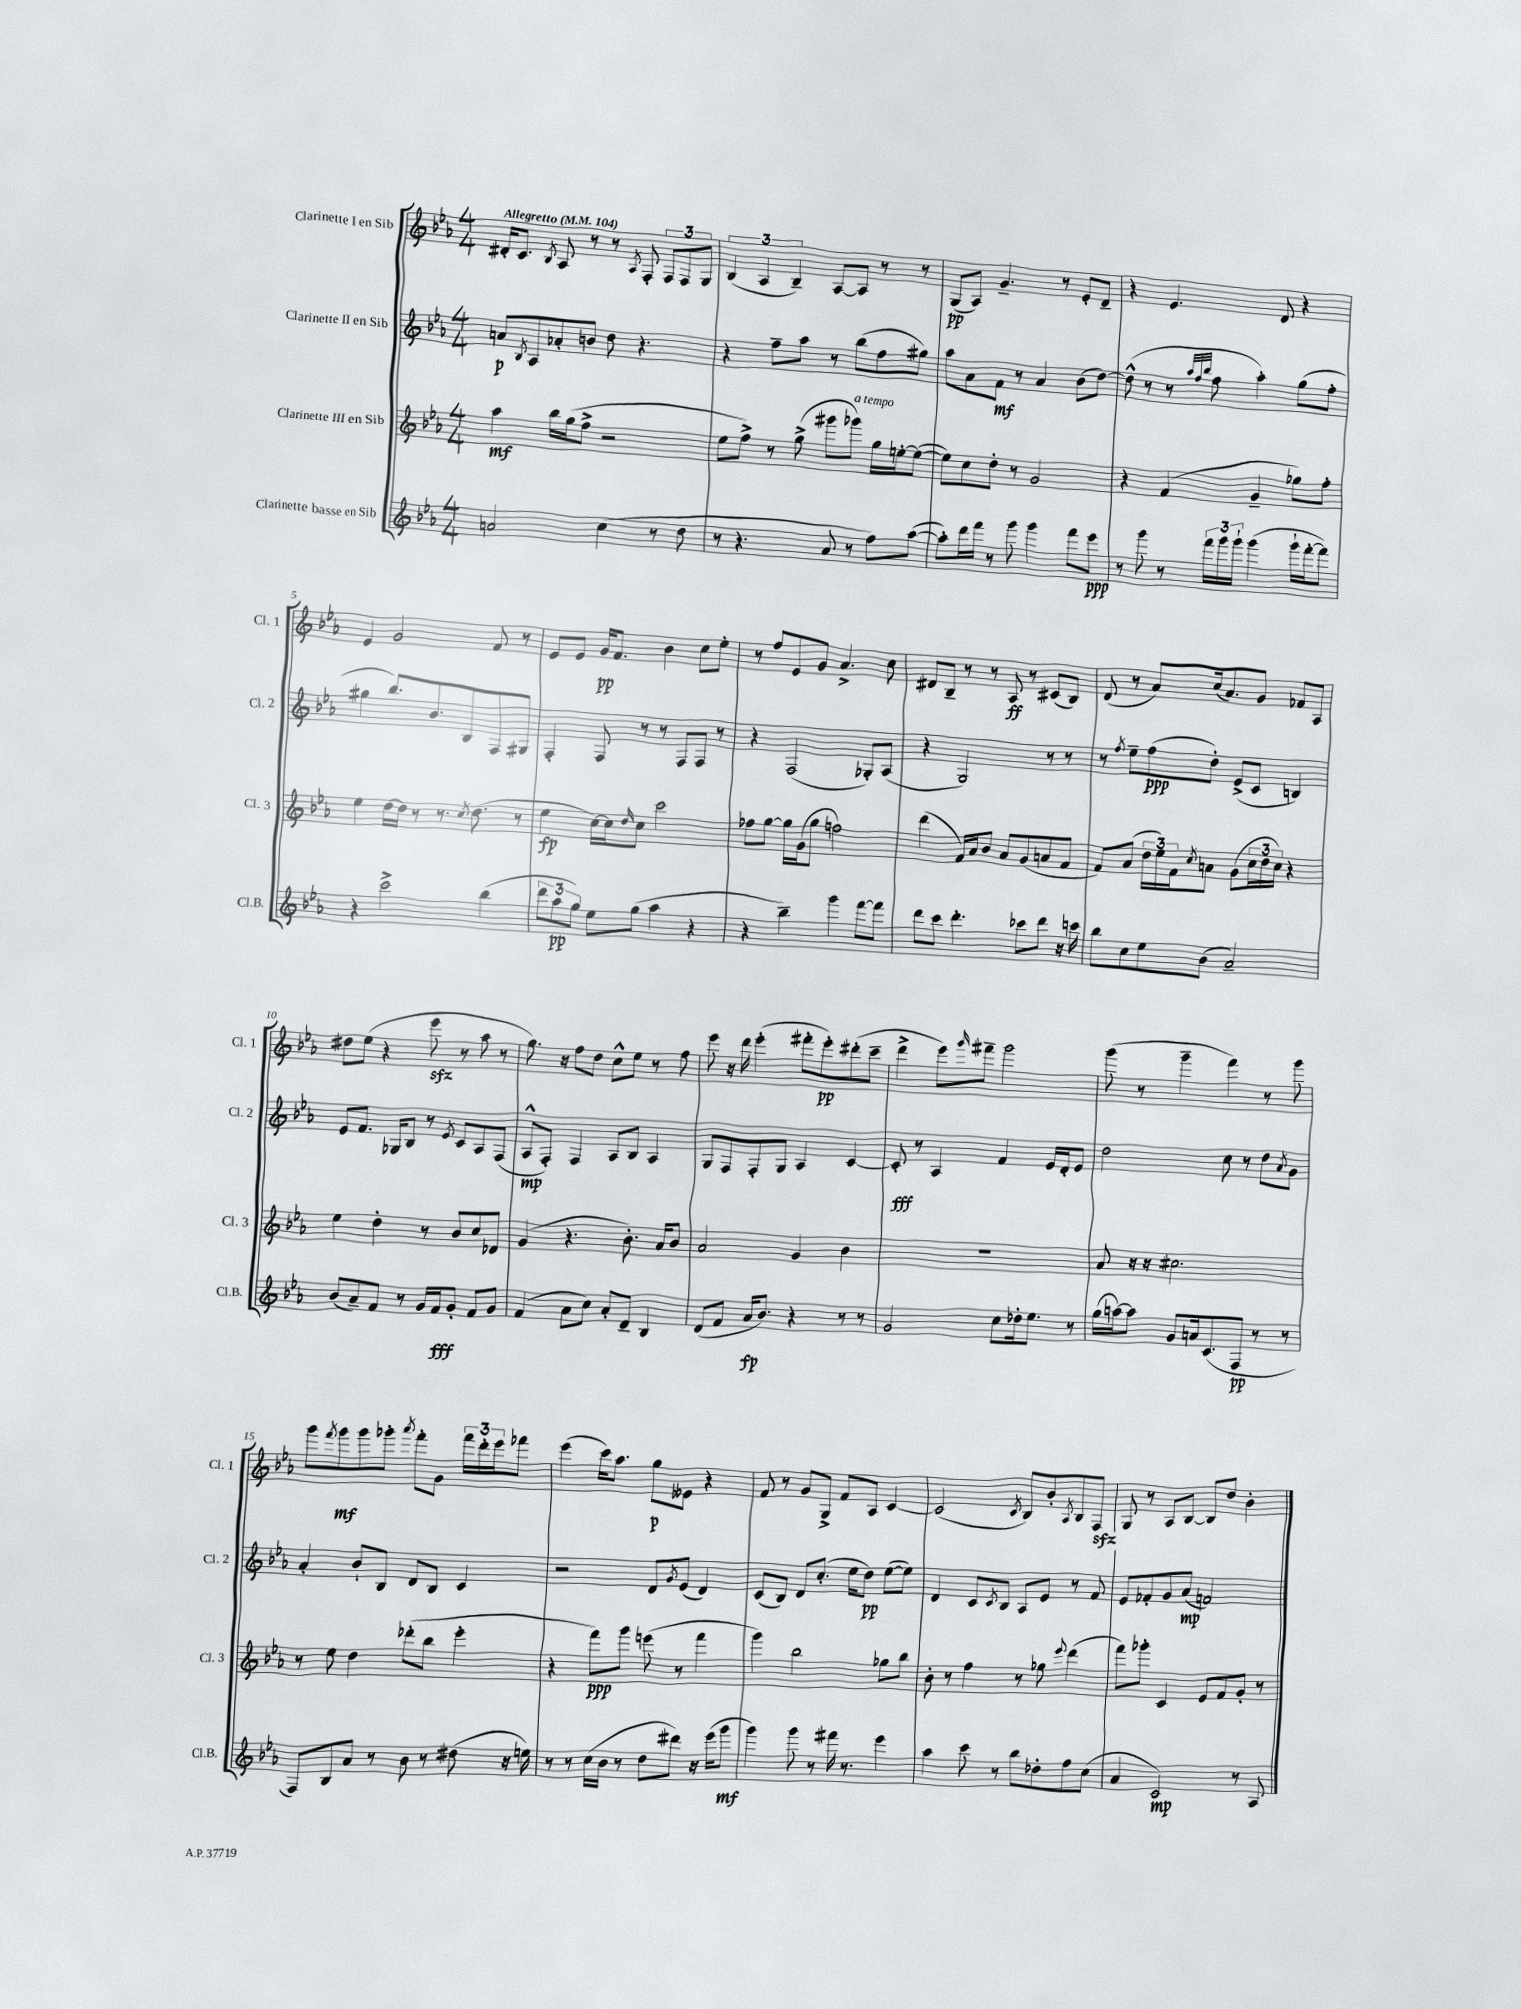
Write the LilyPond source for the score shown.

<<
\new StaffGroup <<
\new Staff = "s0" \with { instrumentName = "Clarinette I en Sib" shortInstrumentName = "Cl. 1" } {
    \clef treble \key ees \major \numericTimeSignature \time 4/4 \tempo "Allegretto" 4 = 104
    dis'16-. c'8. \acciaccatura { bes8 } aes8 r8 r8 \acciaccatura { aes8 } f8-. \tuplet 3/2 { f8 f8 g8 } |
    \tuplet 3/2 { bes4( aes4 bes4--) } aes8~ aes8 r8 r8 |
    g8\pp( aes8) g'4.-- r8 ees'8-. d'8-- |
    r4 ees'4. d'8 r4 |
    ees'4 g'2 f'8 r8 |
    ees'8 ees'8 g'16\pp f'8. bes'4 c''8 ees''8-. |
    r8 f''8 ees'8 g'8 aes'4.-> c''8 |
    dis'8 bes8-- r8 r8 aes8\ff r8 cis'8( bes8) |
    d'8( r8 aes'8) c''16( aes'8.) g'8 fes'8 aes8 |
    dis''8 ees''8( r4 ees'''8\sfz r8 aes''8 r8 |
    g''8.) r16 f''8 d''8 c''8-^ ees''8 r8 f''8 |
    ees'''8 r16 d'''16 ees'''4-.( fis'''8-. ees'''8-.\pp) dis'''8-.( c'''8-- |
    d'''4-> ees'''8) \grace { g'''16 } fis'''8-- g'''2 |
    g'''8( r8 g'''4-- f'''4) r8 g'''8 |
    g'''8 \acciaccatura { f'''8 } g'''8\mf g'''8 ges'''8-. \acciaccatura { aes'''8 } f'''8-. g'8 \tuplet 3/2 { f'''16 d'''16-. ees'''16 } fes'''8 |
    ees'''4( c'''16) aes''8. g''8\p eeses'8 r4 |
    f'8 r8 g'8 g8-> f'8 aes8 c'4~ |
    c'2( \acciaccatura { c'8 } bes8) bes'8-. \acciaccatura { aes8 } bes8 f8\sfz |
    g8 r8 aes8 bes8~ bes8 d''8 bes'4-. \bar "|." |
}
\new Staff = "s1" \with { instrumentName = "Clarinette II en Sib" shortInstrumentName = "Cl. 2" } {
    \clef treble \key ees \major \numericTimeSignature \time 4/4
    a'8\p \acciaccatura { bes8 } aes8 aes'8-. b'8 d''8 r4. |
    r4 f''8-- aes''8 r8 bes''8( f''8 gis''8) |
    aes''8 aes'8 f'8\mf r8 aes'4 bes'8( d''8~) |
    d''8-^( r8 r8 \grace { aes''32 f''32 bes''32 } f''8 aes''4-.) g''8( f''8-. |
    gis''4 bes''8.) bes'8. bes8 f8 gis8 |
    f4-. f8 r8 r8 f8 f8 r8 |
    r4 f2( ges8-.) aes8( |
    r4 g2) r8 r8 |
    r8 \acciaccatura { f''8 } ees''8-- f''8\ppp( d''8-.) ees'8->( c'8 b4) |
    ees'8 f'8. ges16 bes8 r8 \acciaccatura { ees'8 } c'8 aes8 f8( |
    aes8-^\mp f8-.) f4 aes8 bes8 aes4 |
    g8 f8 f8-. g8 aes4 c'4~ |
    c'8-.\fff r8 aes4 f'4 ees'16 d'16-. ees'8 |
    d''2 c''8 r8 d''8 \acciaccatura { aes'8 } g'8 |
    aes'4-. bes'8-! bes8 d'8 bes8 c'4 |
    r2 d'8 \acciaccatura { g'8 } ees'8( d'4) |
    c'8( bes8) d'8 c''8.-.( ees''16 d''8\pp) ees''8~( ees''8) |
    d'4 c'8 \acciaccatura { c'8 } bes8 aes8 ees'8 r8 f'8 |
    ees'8 fes'8-. g'8 aes'8\mp( f'2) \bar "|." |
}
\new Staff = "s2" \with { instrumentName = "Clarinette III en Sib" shortInstrumentName = "Cl. 3" } {
    \clef treble \key ees \major \numericTimeSignature \time 4/4
    aes''4\mf bes''16 g''16( f''8-> r2 |
    ees''8 f''8->) r8 g''8->( gis'''8 ges'''8^\markup { \italic "a tempo" }) g''16 e''16~-. e''8~( |
    e''8) c''8 d''8-. r8 g'2 |
    r4 f'4( g'4-- ges''8) f''8-. |
    ees''4 d''16~ d''16 r8 r8. \acciaccatura { c''8 } d''8.( r8 |
    ees''4\fp c''16~) c''16 \grace { d''16 } c''8 c'''2 |
    fes''8 g''8~ g''16 g'16( g''8 f''2) |
    d'''4( f'16) aes'16 bes'8 aes'8 g'8( a'8 f'8 |
    f'8) aes'8( \tuplet 3/2 { d''16 ees''16) f'16 } \acciaccatura { c''8 } a'8 g'8( \tuplet 3/2 { c''16 d''16 c''16) } r4 |
    ees''4 d''4-. r8 bes'8 c''8 des'8 |
    g'4( r4. bes'8.-.) aes'16 bes'8 |
    aes'2 g'4 bes'4 |
    R1 |
    aes'8 r16 r16 cis''2. |
    r8 ees''8 d''4 des'''8-.( bes''8 ees'''4-. |
    r4 f'''8\ppp) g'''8 e'''8( r8 f'''4 |
    g'''4) bes''2 ges''8 bes''8 |
    bes'8-. r8 f''4 r8 ges''8 \appoggiatura { ees'''8 } d'''4( |
    f'''8) ges'''8-. c'4 ees'8 f'8 g'8-. r8 \bar "|." |
}
\new Staff = "s3" \with { instrumentName = "Clarinette basse en Sib" shortInstrumentName = "Cl.B." } {
    \clef treble \key ees \major \numericTimeSignature \time 4/4
    a'2 c''4( r8 d''8 |
    r8 r4. aes'8 r8 f''8) aes''8~( |
    aes''8-.) d'''16 f'''16 r8 g'''8 g'''4 f'''8 ees'''8\ppp |
    r8 g'''8 r8 \tuplet 3/2 { f'''16 g'''16 g'''16-! } g'''4( g'''16-! f'''16~-. f'''8) |
    r4 c'''2-> bes''4( |
    \tuplet 3/2 { d'''8 aes''8\pp g''8) } ees''8 g''8( aes''4 r4 |
    r4 bes''4--) g'''4 f'''8~ f'''8 |
    d'''8 c'''8 d'''4.-. ces'''8 d'''8 r16 c'''16 |
    bes''8 c''8 ees''8 bes'8( aes'2--) |
    bes'8( aes'8--) f'8 r8 g'16 f'16\fff g'8-. f'8 g'8 |
    f'4( aes'8 c''8) aes'8-. d'8-- bes4 |
    d'8( f'8 aes'16\fp bes'8.) r4 r8 r8 |
    g'2 c''8 des''16-. ees''8. r8 |
    g''16( a''16~) a''8 g'8 a'16 c'8.( f8\pp r8 r8 |
    f8) bes8 aes'8 r8 bes'8 r8 dis''8( r16 e''16) |
    r8 r8 c''16( bes'16 r8 d''8 dis'''8) r16 ees'''16( g'''8\mf |
    g'''4) g'''8 r8 fis'''16 r8. ees'''4 |
    aes''4 c'''8 r8 bes''8 des''8-. f''8 c''8( |
    aes'4 c'2\mp) r8 aes8 \bar "|." |
}
>>
>>
